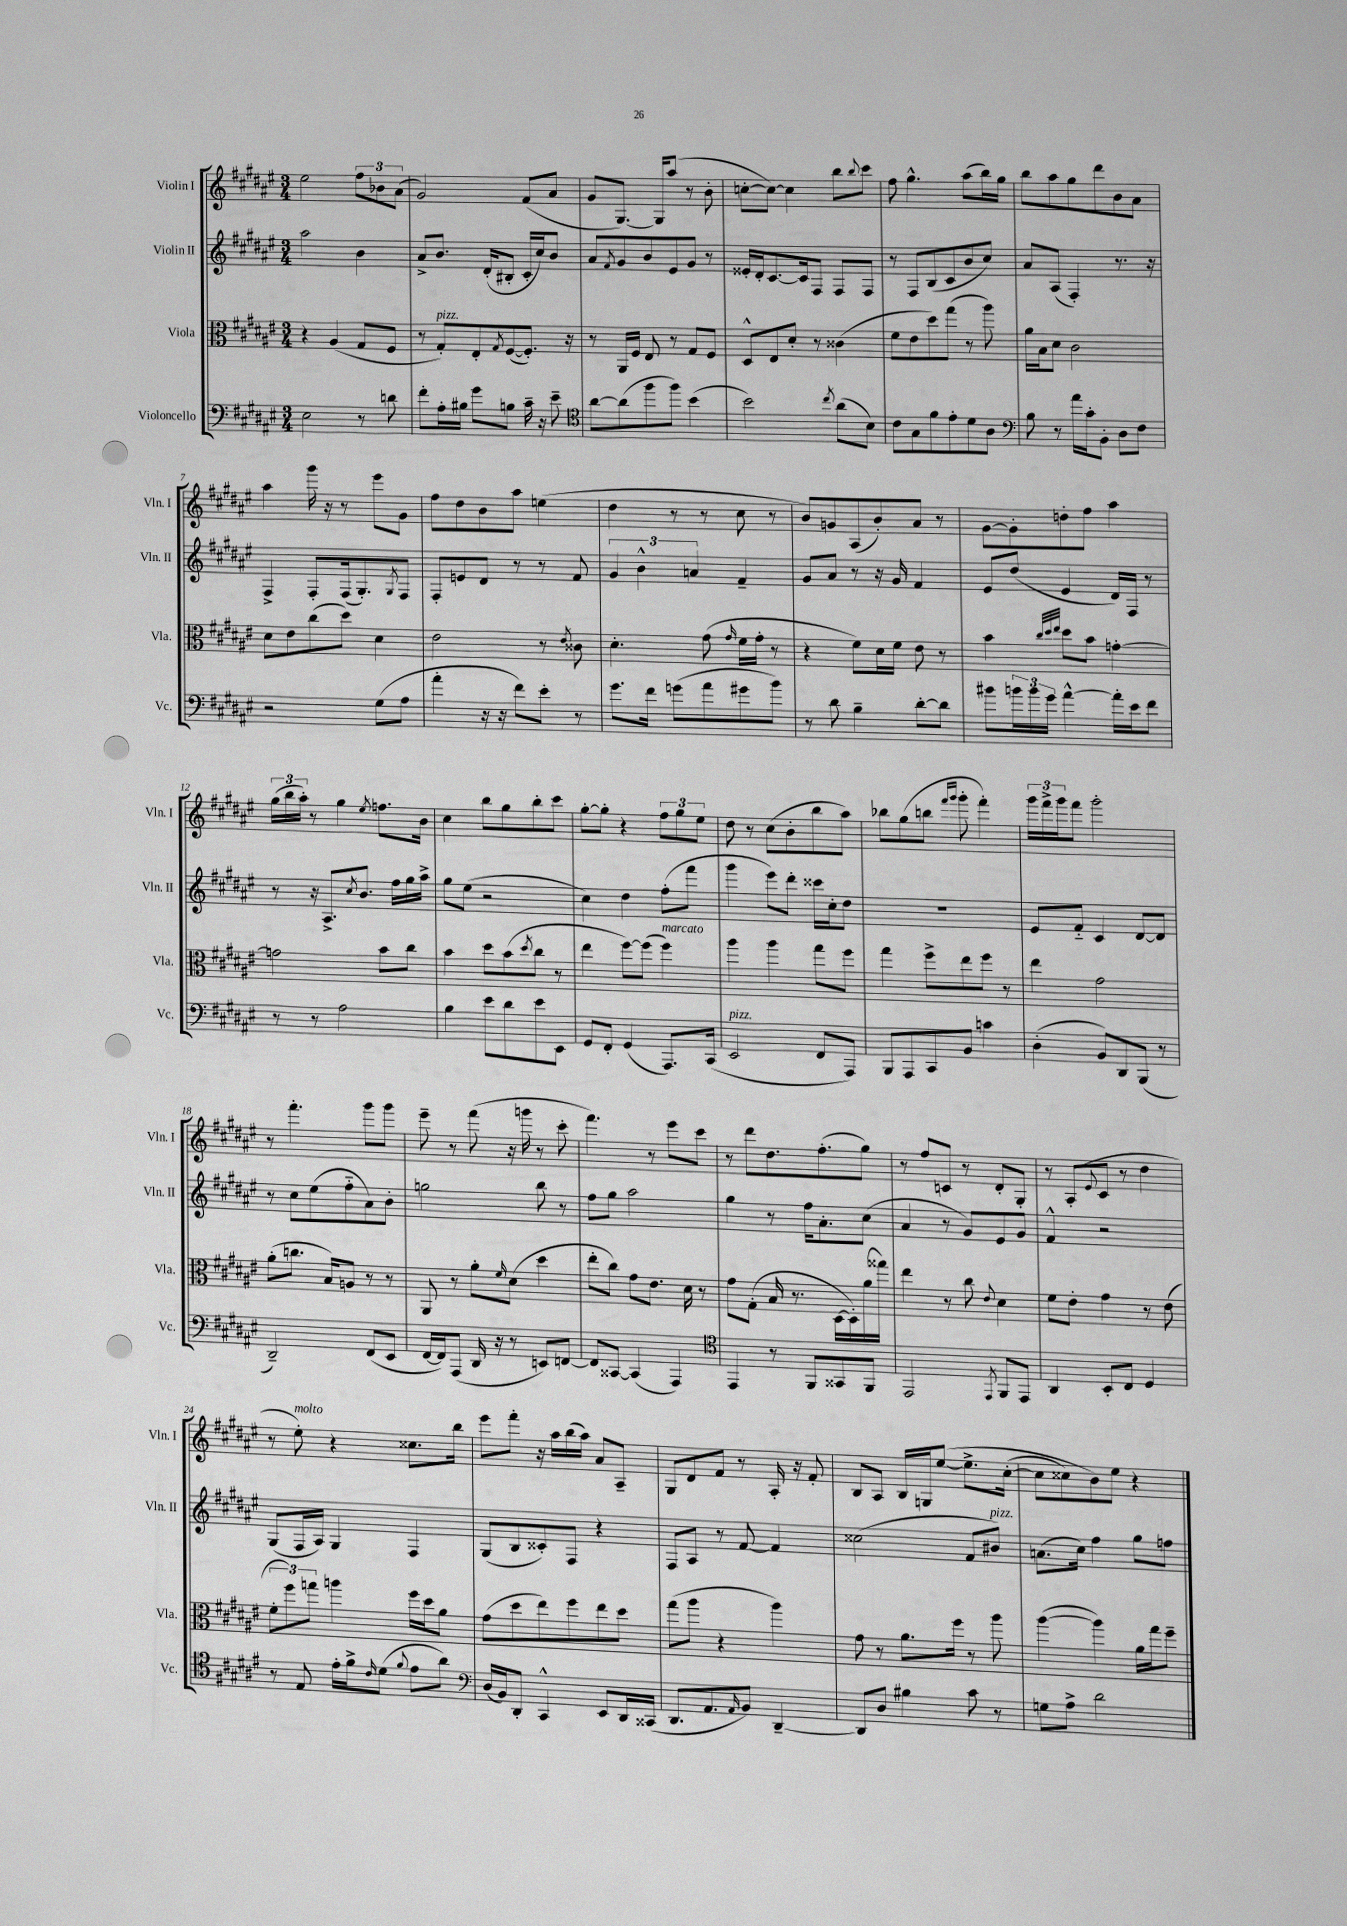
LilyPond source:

<<
\new StaffGroup <<
\new Staff = "s0" \with { instrumentName = "Violin I" shortInstrumentName = "Vln. I" } {
    \clef treble \key fis \major \numericTimeSignature \time 3/4
    eis''2 \tuplet 3/2 { fis''8 bes'8 ais'8( } |
    gis'2) fis'8( ais'8 |
    gis'8 gis8.~) gis16 ais''8( r8 b'8-. |
    c''8~-. c''8~) c''4 b''8 \appoggiatura { b''8 } cis'''8 |
    fis''8 gis''4.-^ ais''8( b''16) gis''16 |
    b''8 ais''8 gis''8 dis'''8 b'8 ais'8 |
    ais''4 gis'''16 r16 r8 eis'''8 gis'8 |
    fis''8 dis''8 b'8 ais''8 e''4( |
    dis''4 r8 r8 cis''8 r8 |
    b'8) g'8 ais8( b'8-.) ais'8 r8 |
    gis'8~ gis'8-. d''8-. fis''8 ais''4 |
    \tuplet 3/2 { gis''16( b''16 ais''16-.) } r8 gis''4 \acciaccatura { eis''8 } f''8. b'16 |
    cis''4 b''8 gis''8 b''8-. cis'''8 |
    gis''8~-. gis''8-. r4 \tuplet 3/2 { fis''8 gis''8 eis''8 } |
    dis''8 r8 cis''8( b'8-. b''8 ais''8) |
    bes''8 gis''8( b''8 \grace { fis'''16 gis'''16 } gis'''8-. fis'''4-.) |
    \tuplet 3/2 { gis'''16 fis'''16-> gis'''16 } fis'''8 gis'''2-. |
    r8 fis'''4.-. gis'''8 gis'''8 |
    eis'''8-- r8 fis'''8( r16 g'''16 r8 cis'''8-. |
    fis'''4.) r8 eis'''8 cis'''8 |
    r8 dis'''8 dis''8. fis''8.-.( gis''8) |
    r8 fis''8 c'8 r8 dis'8-. gis8-. |
    r8 ais8-.( \appoggiatura { eis'8 } cis'8 r8 dis''4 |
    r8 eis''8-.^\markup { \italic "molto" }) r4 cisis''8. b''16 |
    eis'''8 fis'''8-. r16 ais''16 b''16( ais''16) ais'8 ais8-- |
    gis8 dis'8 fis'8 r8 ais16-. r16 fis'8-. |
    b8 ais8 b16 g16 eis''8~\( eis''8.-> cis''16~-.( |
    cis''8 cisis''8) b'8\) eis''8 r4 \bar "|." |
}
\new Staff = "s1" \with { instrumentName = "Violin II" shortInstrumentName = "Vln. II" } {
    \clef treble \key fis \major \numericTimeSignature \time 3/4
    ais''2 b'4 |
    ais'8-> b'8. dis'16-.( bis8-. cis'16-. cis''16) b'8 |
    ais'8 \acciaccatura { fis'8 } gis'8 b'8 eis'8 gis'8 r8 |
    eisis'16-. dis'16-. cis'8.~ cis'16 fis8 fis8 fis8 |
    r8 fis8 b8( cis'8 b'8 cis''8) |
    ais'8 ais8( fis4-.) r8. r16 |
    fis4-> fis8-. fis16( gis8.-.) \acciaccatura { gis8 } fis8 |
    fis8-. e'8 dis'8 r8 r8 fis'8 |
    \tuplet 3/2 { gis'4 b'4-^ a'4 } fis'4-- |
    gis'8 ais'8 r8 r16 gis'16 fis'4 |
    eis'8 dis''8( eis'4 dis'16) fis16 r8 |
    r8 r16 ais8.-> \acciaccatura { cis''8 } b'8. fis''16 gis''16 ais''16-> |
    gis''8 eis''8( r2 |
    cis''4) dis''4 fis''8-.( fis'''8 |
    gis'''4 eis'''8) dis'''8-. cisis'''16 cis''16-. dis''8 |
    R2. |
    eis'8 fis'8-_ cis'4 dis'8~ dis'8 |
    r8 cis''8 eis''8( fis''8-_ ais'8) b'8-. |
    g''2 b''8 r8 |
    fis''8 gis''8 ais''2 |
    gis''4 r8 fis''16 ais'8.-. cis''8( |
    ais'4 r8 gis'8) eis'8 gis'8 |
    fis'4-^ r2 |
    gis8( fis16 ais16) gis4 fis4 |
    gis8( b8 cisis'8-.) fis8 r4 |
    fis8 ais8 r8 fis'8~ fis'4 |
    cisis''2( fis'8 bis'8^\markup { \italic "pizz." }) |
    a'8.( cis''16) fis''4 gis''8 f''8 \bar "|." |
}
\new Staff = "s2" \with { instrumentName = "Viola" shortInstrumentName = "Vla." } {
    \clef alto \key fis \major \numericTimeSignature \time 3/4
    r4 ais4( gis8 fis8 |
    r8 gis8-.^\markup { \italic "pizz." }) eis8-. \acciaccatura { gis8 } fis8~( fis8.-.) r16 |
    r8 ais,16 fis16 eis8 r8 gis8 fis8 |
    dis8-^ eis8 dis'8-. r8 cisis'4( |
    fis'8 eis'8 dis''8) gis''8( r8 ais''8) |
    ais'16 b16 dis'8 cis'2 |
    dis'8 eis'8 cis''8( dis''8) dis'4 |
    eis'2 r8 \acciaccatura { eis'8 } cisis'8 |
    dis'4.-. gis'8( \grace { gis'16 } fis'16 gis'16-. r8 |
    r4 fis'8) dis'16 fis'16 eis'8 r8 |
    b'4 \grace { cis''32 dis''32 eis''32 } dis''8 b'8 g'4~-. |
    g'2 b'8 cis''8 |
    b'4 dis''8 b'8( \acciaccatura { dis''8 } cis''8 r8 |
    eis''4 fis''8~) fis''8( fis''4^\markup { \italic "marcato" }) |
    ais''4 ais''4 gis''8 fis''8 |
    gis''4 fis''8-> eis''8 fis''8 r8 |
    eis''4 gis'2 |
    ais'8-.( c''8. b16) a8 r8 r8 |
    ais,8 r8 ais'8-. \grace { fis'16 } dis'8( dis''4 |
    eis''8-. cis''8) gis'8 eis'8. dis'16 r8 |
    gis'8 gis8-.( b16 r8. dis16~ dis16-.) ais'16( gisis''16) |
    eis''4 r8 cis''8 \appoggiatura { eis'8 } dis'4 |
    fis'8 eis'8-. gis'4 r8 eis'8( |
    \tuplet 3/2 { fis'8-. fis''8) g''8 } a''4 fis''16 dis''16 ais'8 |
    gis'8( dis''8 eis''8) fis''8 eis''8 dis''8 |
    gis''8( ais''8 r4 ais''4) |
    gis'8 r8 ais'8. fis''16 r8 ais''8 |
    ais''4~( ais''4) ais'16 gis''16 fis''8-- \bar "|." |
}
\new Staff = "s3" \with { instrumentName = "Violoncello" shortInstrumentName = "Vc." } {
    \clef bass \key fis \major \numericTimeSignature \time 3/4
    eis2 r8 d'8 |
    fis'8-. ais16-. bis16 gis'8 b8 cis'16-- r16 eis'8-- |
    \clef tenor ais'8~ ais'8( fis''8 fis''8) b'4( |
    b'2) \acciaccatura { cis''8 } ais'8( b8) |
    cis'8 gis8 fis'8 eis'8-. dis'8 ais8 |
    \clef bass b8 r8 ais'16 cis'16-. b,8-. dis8 fis8 |
    r2 gis8( ais8 |
    ais'4-. r16 r16 fis'8) eis'8-. r8 |
    gis'8. fis'16 g'8( ais'8 gis'8 b'8) |
    r8 dis'8 b4-- dis'8~-. dis'8 |
    bis'8 \tuplet 3/2 { b'16 b'16 gis'16 } ais'4~-^ ais'16-. eis'16 fis'8 |
    r8 r8 ais2 |
    b4 eis'8 dis'8 eis'8 eis,8 |
    gis,8 fis,8-. gis,4( ais,,8.) cis,16( |
    eis,2^\markup { \italic "pizz." } fis,8 ais,,8) |
    b,,8 ais,,8 cis,8 b,8 c'4 |
    dis4-.( b,8) dis,8 b,,8( r8 |
    dis,2--) fis,8( eis,8 |
    fis,16~ fis,16) ais,,8( dis,16 r16 r8 e,8) f,8~ |
    f,8 cisis,8~ cisis,4( ais,,4) |
    \clef tenor eis,4 r8 fis,8 gisis,8 fis,8 |
    eis,2 \acciaccatura { eis,8 } fis,8 eis,8 |
    ais,4 b,8-. cis8 dis4 |
    r8 eis8 eis'16-. fis'16-> \grace { cis'16 } dis'8( \appoggiatura { fis'8 } eis'8 ais'8) |
    \clef bass dis16( b,16) dis,8-. cis,4-^ eis,8 dis,16 cisis,16( |
    dis,8. ais,8. \grace { ais,16 } b,8) dis,4~-- |
    dis,8 dis8 bis4 cis'8 r8 |
    g8 ais8-> dis'2 \bar "|." |
}
>>
>>
